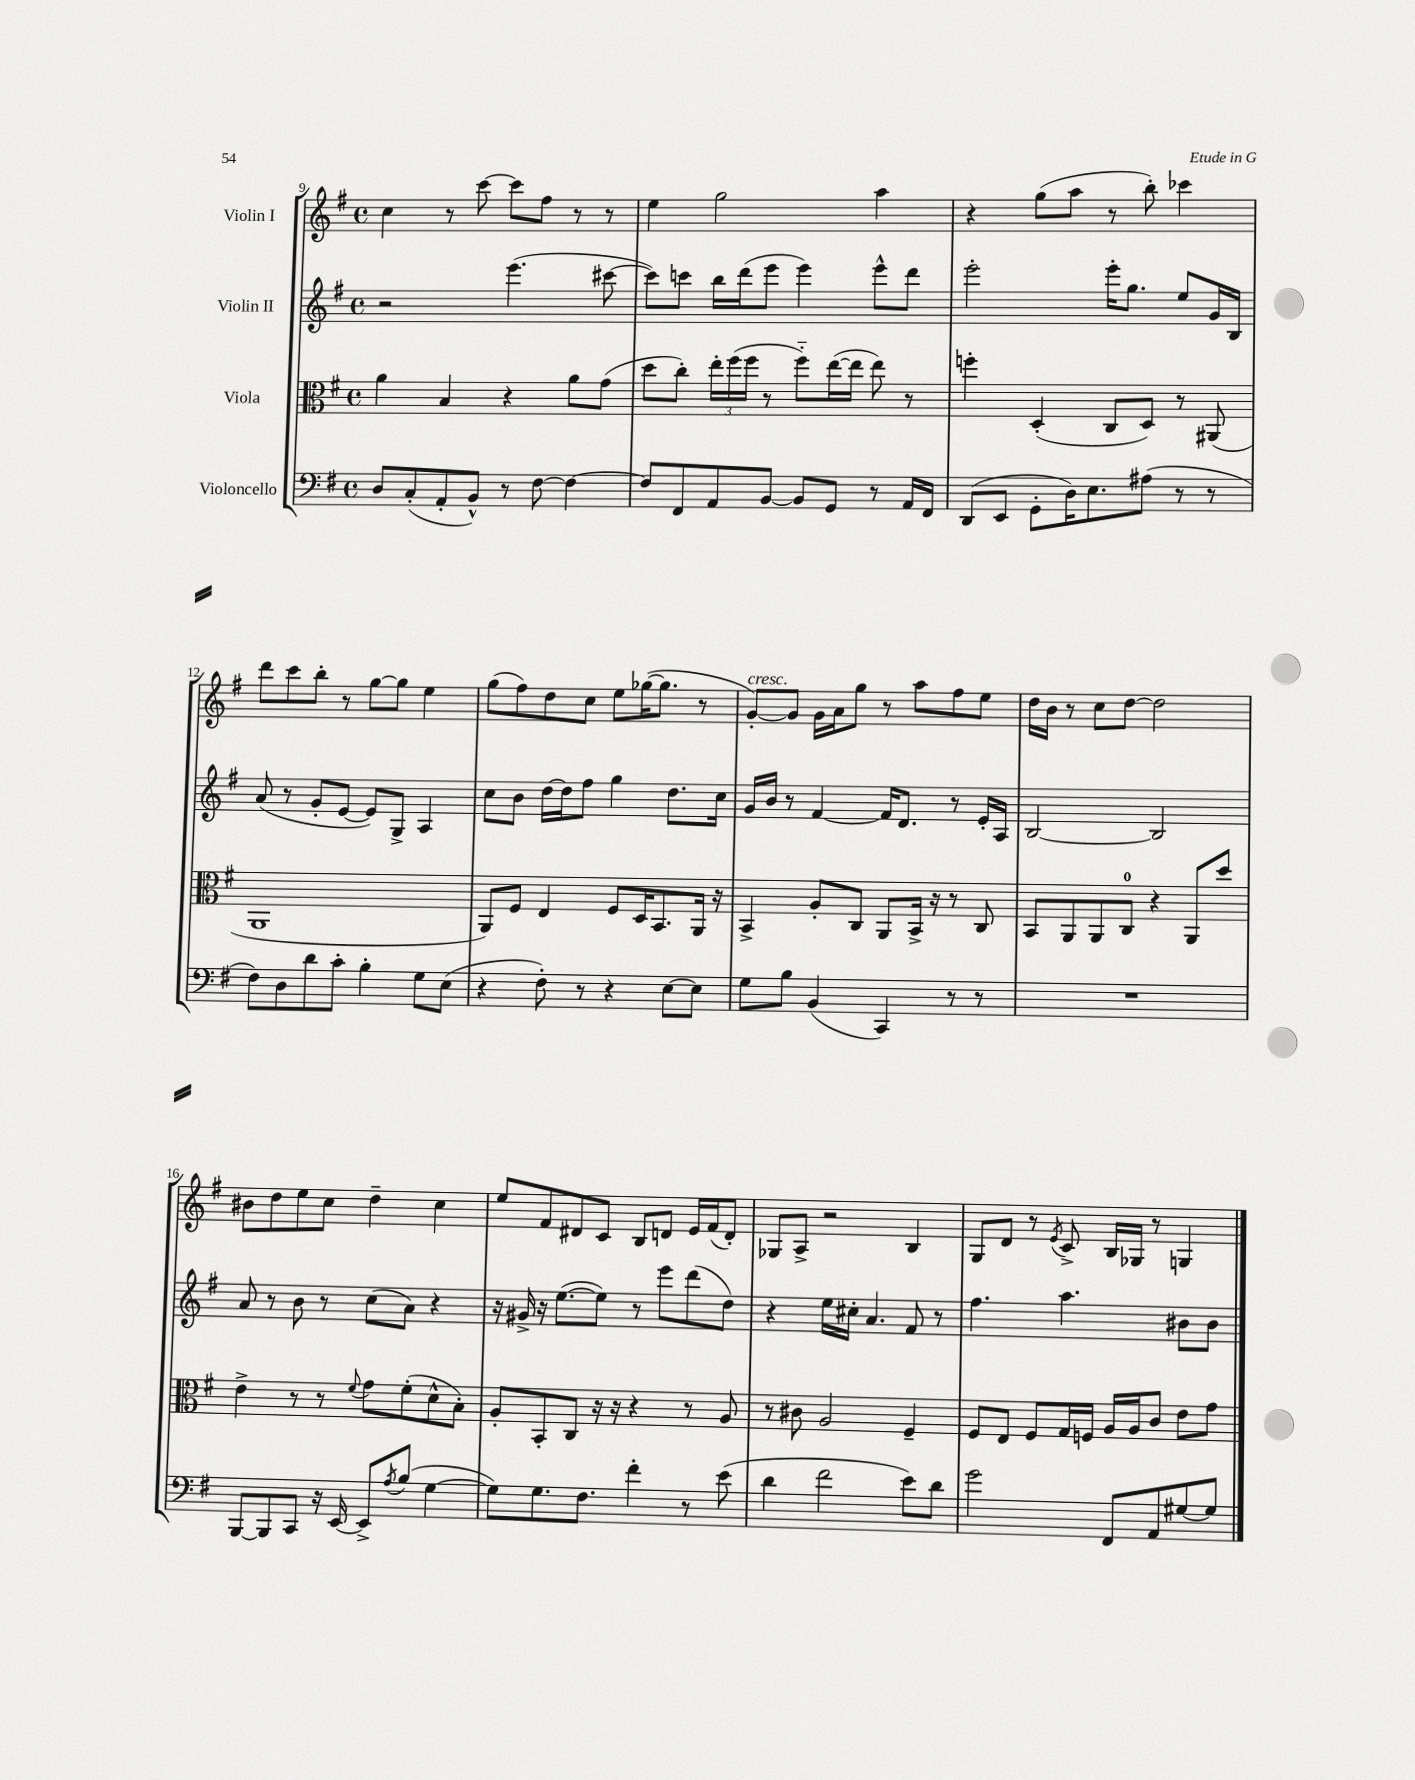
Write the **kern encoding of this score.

**kern	**kern	**kern	**kern
*staff4	*staff3	*staff2	*staff1
*clefF4	*clefC3	*clefG2	*clefG2
*k[f#]	*k[f#]	*k[f#]	*k[f#]
*M4/4	*M4/4	*M4/4	*M4/4
*met(c)	*met(c)	*met(c)	*met(c)
8D	4a	2r	4cc
(8C'	.	.	.
8AA'	4B	.	8r
8BB^^)	.	.	[8ccc
8r	4r	(4.eee	8ccc]
[8F#	.	.	8ff#
4F#_	8a	.	8r
.	(8g	[8ccc#	8r
=	=	=	=
8F#]	8dd	8ccc#])	4ee
8FF#	8cc')	8ccc	.
8AA	24ee'	16bb	2gg
.	(24ff#	.	.
.	.	(16ddd	.
.	24ff#	.	.
[8BB	8r	8eee	.
8BB]	8ff#'~)	4eee)	.
8GG	([16ee	.	.
.	16ee]	.	.
8r	8ee)	8eee^^	4aa
16AA	8r	8ddd	.
16FF#	.	.	.
=	=	=	=
(8DD	4ff'	2eee'	4r
8EE	.	.	.
8GG'	(4D'	.	(8gg
16D)	.	.	8aa
8.E	.	.	.
.	8C	16eee'	8r
.	.	8.gg	.
(8A#	8D)	.	8bb')
8r	8r	8ee	4ccc-
8r	(8AA#	16g	.
.	.	16B	.
=	=	=	=
8F#)	1AA	(8a	8ddd
8D	.	8r	8ccc
8d	.	8g'	8bb'
8c'	.	[8e	8r
4B'	.	8e])	[8gg
.	.	8G^	8gg]
8G	.	4A	4ee
(8E	.	.	.
=	=	=	=
4r	8AA)	8cc	(8gg
.	8F#	8b	8ff#)
8F#')	4E	[16dd	8dd
.	.	16dd]	.
8r	.	8ff#	8cc
4r	8F#	4gg	8ee
.	16D	.	([16gg-
.	8.BB	.	8.gg-]
[8E	.	8.dd	.
8E]	16AA	.	8r
.	16r	16cc	.
=	=	=	=
8G	4BB^	16g	[8g')
.	.	16b	.
8B	.	8r	8g]
(4BB	8A'	[4f#	16g
.	.	.	16a
.	8C	.	8gg
4CC)	8AA	16f#]	8r
.	.	8.d	.
.	16BB^	.	8aa
.	16r	.	.
8r	8r	8r	8ff#
8r	8C	16e'	8ee
.	.	16A	.
=	=	=	=
1r	8BB	[2B	16dd
.	.	.	16b
.	8AA	.	8r
.	8AA	.	8cc
.	8C	.	[8dd
.	4r	2B]	2dd]
.	8AA	.	.
.	8dd	.	.
=	=	=	=
[8BBB	4e^	8a	8b#
8BBB]	.	8r	8dd
8CC	8r	8b	8ee
16r	8r	8r	8cc
[16EE	.	.	.
.	8qqf#	.	.
8EE^]	8g	(8cc	4dd~
8qA	.	.	.
(8B	(8f#'	8a)	.
[4G	8d^^	4r	4cc
.	8B')	.	.
=	=	=	=
8G])	8A'	16r	8ee
.	.	16g#^	.
8.G	8BB'	16r	8f#
.	.	([8.ee	.
.	8C	.	8d#
8.F#	.	.	.
.	16r	8ee])	8c
.	16r	.	.
4f#'	4r	8r	8B
.	.	8eee	8d
8r	8r	(8ddd	16e
.	.	.	(16f#
(8e	8A	8dd)	8d')
=	=	=	=
4d	8r	4r	8G-
.	8c#	.	8A^
2f#	2A	16ee	2r
.	.	16cc#'	.
.	.	4.a	.
8e)	4F#~	8f#	4B
8d	.	8r	.
=	=	=	=
2g	8F#	4.ff#	8G
.	8E	.	8d
.	8F#	.	8r
.	.	.	8qe
.	16G	4.aa	8c^
.	16F	.	.
8FF#	16A	.	16B
.	16A	.	16G-
8AA	8c	.	8r
[8G#	8e	8b#	4G
8G#]	8g	8b#	.
==	==	==	==
*-	*-	*-	*-
